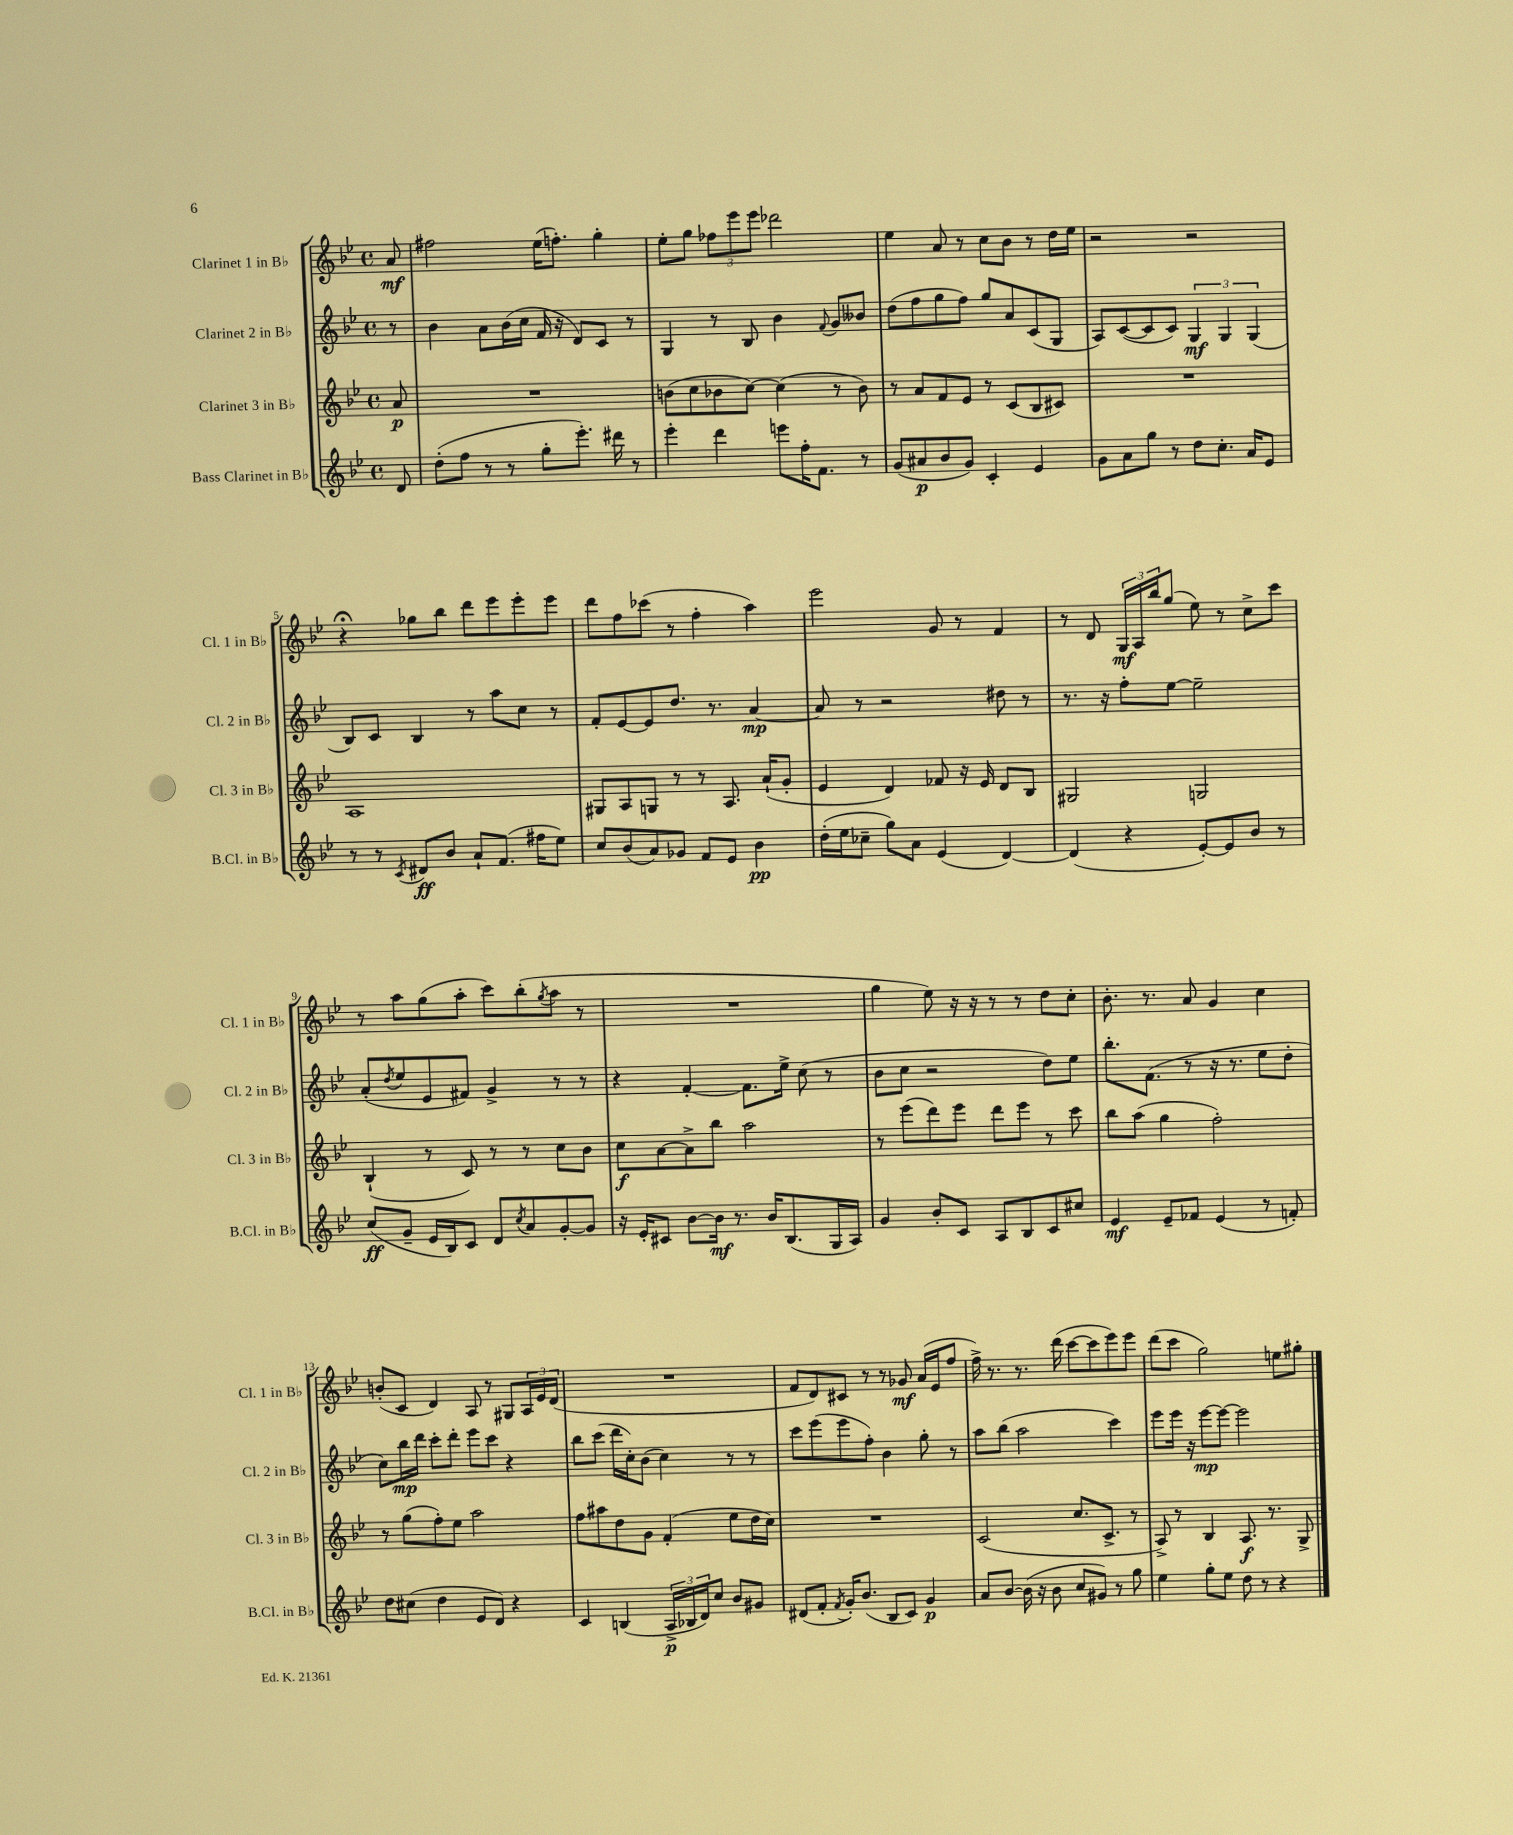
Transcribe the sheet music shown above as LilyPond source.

<<
\new StaffGroup <<
\new Staff = "s0" \with { instrumentName = "Clarinet 1 in Bb" shortInstrumentName = "Cl. 1 in Bb" } {
    \clef treble \key bes \major \defaultTimeSignature \time 4/4 \partial 8
    a'8\mf |
    fis''2 ees''16( f''8.-.) g''4-. |
    ees''8-. g''8 \tuplet 3/2 { fes''8 ees'''8 ees'''8 } des'''2 |
    ees''4 a'8 r8 c''8 bes'8 r8 d''16 ees''16 |
    r2 r2 |
    r4\fermata ges''8 bes''8 d'''8 ees'''8 ees'''8-. ees'''8 |
    d'''8 f''8 ces'''8( r8 f''4-. a''4) |
    ees'''2 g'8 r8 f'4 |
    r8 d'8 \tuplet 3/2 { g16\mf a16 bes''16 } g''8( ees''8) r8 c''8-> c'''8 |
    r8 a''8 g''8( a''8-. c'''8) bes''8-.( \acciaccatura { g''8 } a''8 r8 |
    R1 |
    g''4 ees''8) r16 r16 r8 r8 d''8 c''8-. |
    bes'8.-. r8. a'8 g'4 c''4 |
    b'8-.( c'8 d'4) a8 r8 gis8 \tuplet 3/2 { a16 ees'16 d'16( } |
    R1 |
    f'8 d'8) cis'8 r8 r8 ges'8\mf a'16( ees'16 f''8 |
    f''16->) r8. r8. d'''16( c'''8~ c'''8 ees'''8) ees'''8 |
    d'''8( c'''8 g''2) e''8 gis''8-. \bar "|." |
}
\new Staff = "s1" \with { instrumentName = "Clarinet 2 in Bb" shortInstrumentName = "Cl. 2 in Bb" } {
    \clef treble \key bes \major \defaultTimeSignature \time 4/4 \partial 8
    r8 |
    bes'4 a'8 bes'16( c''16 f'16 r16 d'8) c'8 r8 |
    g4 r8 bes8 bes'4 \appoggiatura { f'8 } g'8 beses'8 |
    d''8( f''8 g''8 f''8) g''8 a'8 c'8( g8 |
    a8) c'8~( c'8 c'8) \tuplet 3/2 { g4\mf g4 g4( } |
    bes8) c'8 bes4 r8 a''8 c''8 r8 |
    f'8-. ees'8~ ees'8 d''8. r8. a'4~\mp |
    a'8 r8 r2 dis''8 r8 |
    r8. r16 f''8-. ees''8~ ees''2-- |
    a'8-.( \acciaccatura { d''8 } ees''8 ees'8 fis'8) g'4-> r8 r8 |
    r4 f'4~-. f'8. ees''16-> c''8( r8 |
    bes'8 c''8 r2 d''8) ees''8 |
    bes''8.-. f'8.( r8 r16 r8. ees''8 d''8-. |
    c''8) bes''16\mp d'''16 c'''8-. d'''8-. ees'''8 c'''8 r4 |
    bes''8 c'''8( d'''16 c''16-.) bes'8( c''4) r8 r8 |
    c'''8 ees'''8( ees'''8 f''8-.) bes'4 g''8-. r8 |
    a''8 bes''8( a''2 c'''4) |
    ees'''8 ees'''16 r16 ees'''8~\mp ees'''8~ ees'''2 \bar "|." |
}
\new Staff = "s2" \with { instrumentName = "Clarinet 3 in Bb" shortInstrumentName = "Cl. 3 in Bb" } {
    \clef treble \key bes \major \defaultTimeSignature \time 4/4 \partial 8
    a'8\p |
    R1 |
    b'8( c''8 bes'8 c''8~) c''4( r8 bes'8) |
    r8 a'8 f'8 ees'8 r8 c'8( bes8 cis'8) |
    R1 |
    a1 |
    gis8 a8 g8 r8 r8 a8. a'16-!( g'8-. |
    ees'4 d'4) fes'8 r16 ees'16 d'8 bes8 |
    gis2 g2 |
    bes4-!( r8 c'8) r8 r8 c''8 bes'8 |
    c''8\f a'8~ a'8-> bes''8 a''2 |
    r8 ees'''8( d'''8) ees'''8 d'''8 ees'''8 r8 c'''8 |
    bes''8 a''8( g''4 f''2-.) |
    r8 g''8( f''8-.) ees''8 a''2 |
    f''8 ais''8 d''8 g'8 f'4-.( ees''8 d''16 c''16) |
    R1 |
    c'2( c''8. c'8.-> r8 |
    a8->) r8 bes4 a8.\f r8. g8-> \bar "|." |
}
\new Staff = "s3" \with { instrumentName = "Bass Clarinet in Bb" shortInstrumentName = "B.Cl. in Bb" } {
    \clef treble \key bes \major \defaultTimeSignature \time 4/4 \partial 8
    d'8 |
    d''8-.( f''8 r8 r8 g''8-. ees'''8.-.) dis'''16 r8 |
    ees'''4-. d'''4 e'''8 f''16-. f'8. r8 |
    g'8( ais'8\p bes'8 g'8) c'4-. ees'4 |
    g'8 a'8 g''8 r8 d''8 c''8.-. a'16 ees'8 |
    r8 r8 \acciaccatura { c'8 } dis'8\ff bes'8 a'8-! f'8.( fis''16 ees''8) |
    c''8 bes'8( a'8) ges'8 f'8 ees'8 bes'4\pp |
    d''16-.( ees''16 ces''8-- g''8) a'8 ees'4( d'4~) |
    d'4( r4 ees'8~-.) ees'8 bes'8 r8 |
    c''8\ff( g'8-- ees'16 bes16) c'8 d'8 \acciaccatura { c''8 } a'8 g'8~-. g'8 |
    r16 ees'16-. cis'8 bes'8~ bes'16\mf r8. bes'16 bes8.( g16 a16) |
    g'4 bes'8-. c'8 a8 bes8 c'8 cis''8 |
    ees'4\mf ees'8-- fes'8 ees'4( r8 f'8-.) |
    d''8 cis''8( d''4 ees'8 d'8) r4 |
    c'4 b4( \tuplet 3/2 { a16->\p bes16 d'16) } c''8 bes'8 gis'8 |
    dis'8( f'8-. \acciaccatura { f'8 } g'16-.) bes'8.( bes8 c'8) g'4\p |
    a'8 bes'8~ bes'16( r16 bes'8 c''8 gis'8) r8 g''8 |
    ees''4 g''8-. ees''8 d''8 r8 r4 \bar "|." |
}
>>
>>
